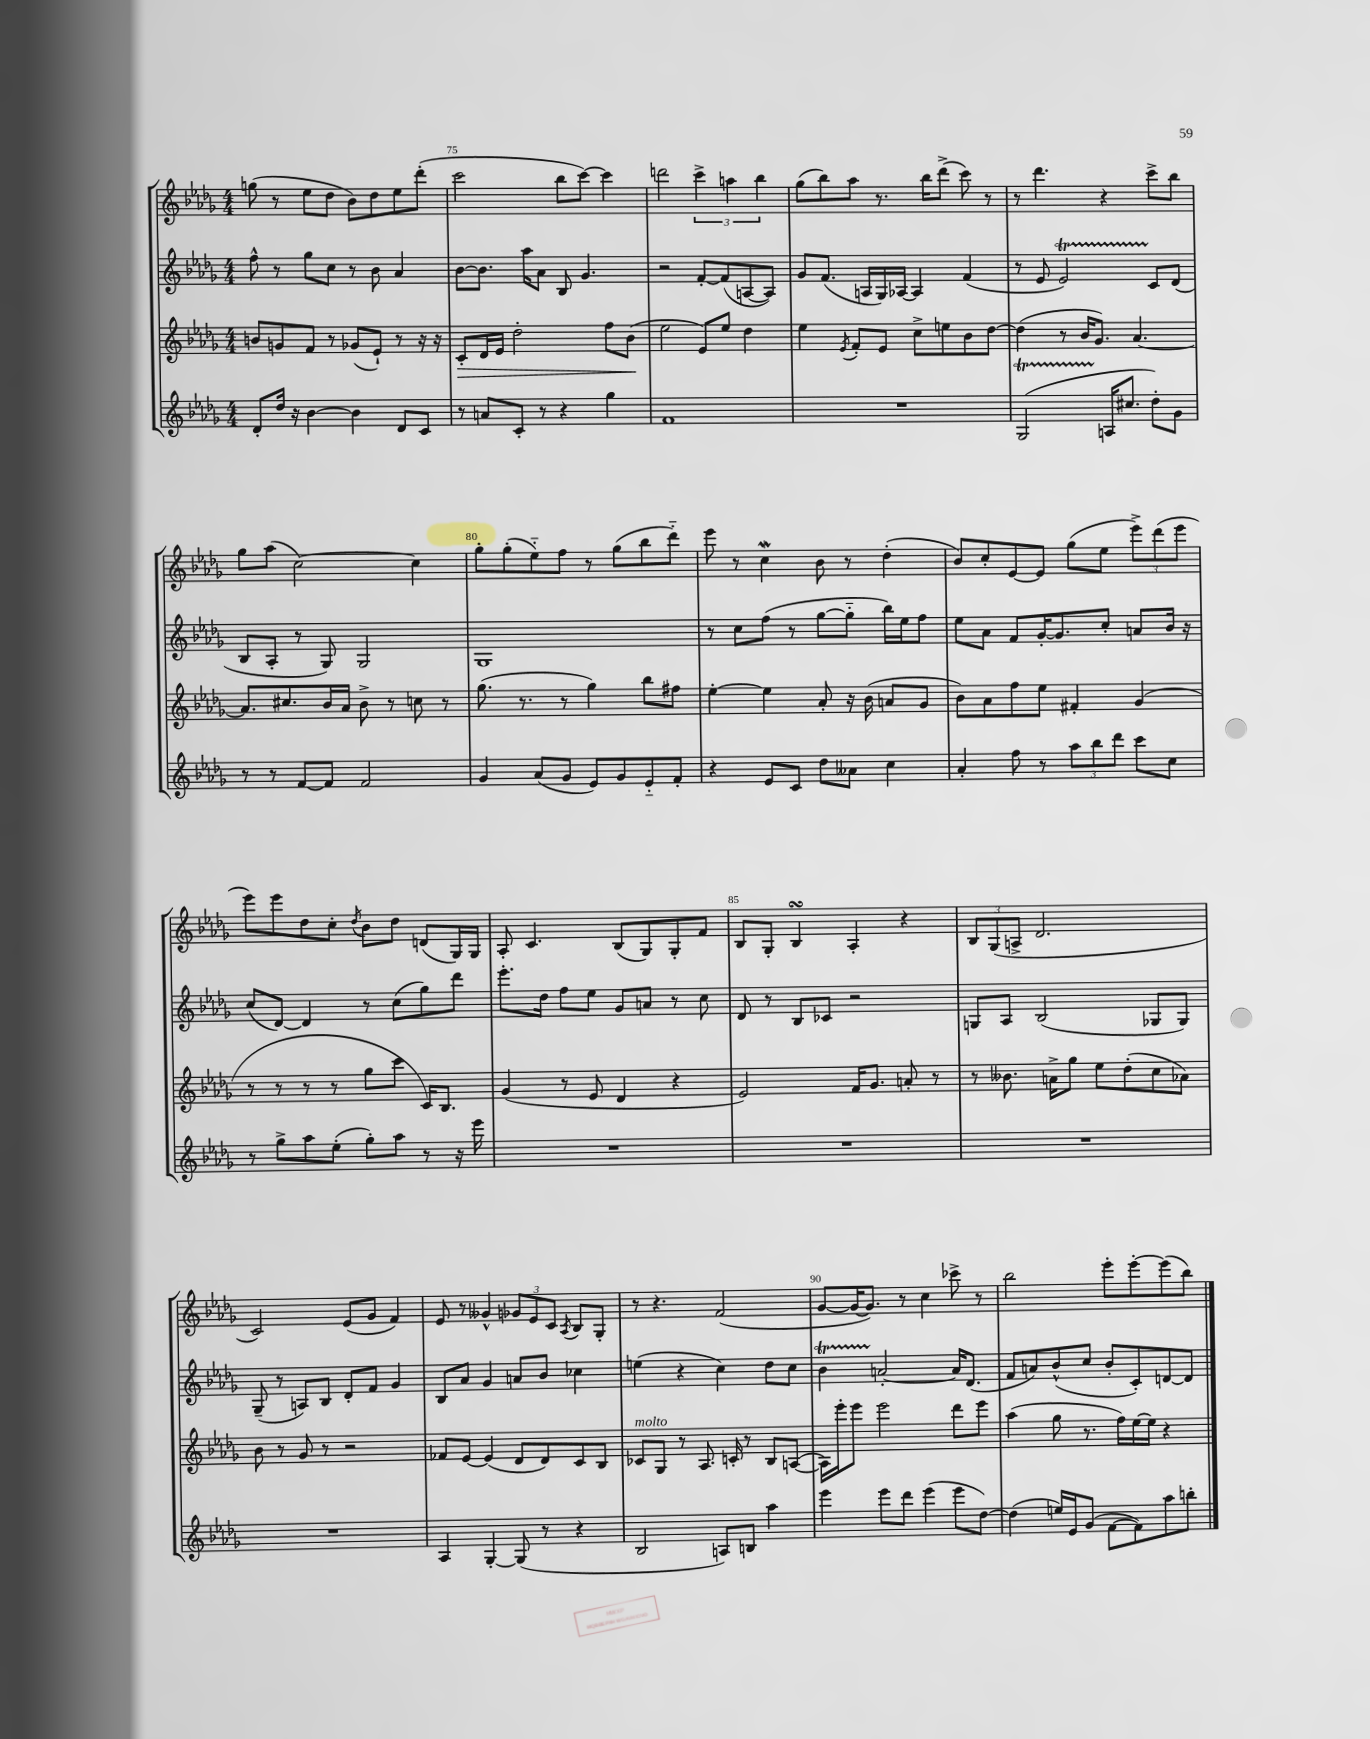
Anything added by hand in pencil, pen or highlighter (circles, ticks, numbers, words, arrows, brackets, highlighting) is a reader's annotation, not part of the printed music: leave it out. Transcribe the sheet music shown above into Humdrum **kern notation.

**kern	**kern	**kern	**kern
*staff4	*staff3	*staff2	*staff1
*clefG2	*clefG2	*clefG2	*clefG2
*k[b-e-a-d-g-]	*k[b-e-a-d-g-]	*k[b-e-a-d-g-]	*k[b-e-a-d-g-]
*M4/4	*M4/4	*M4/4	*M4/4
8d-'	8b	8ff^^	(8gg
16dd-	8g	8r	8r
16r	.	.	.
[4b-	8f	8gg-	8ee-
.	8r	8cc	8dd-
4b-]	(8g-	8r	8b-)
.	8e-`)	8b-	8dd-
8d-	8r	4a-	8ee-
8c	16r	.	(8ddd-'
.	16r	.	.
=	=	=	=
8r	8c'	[8b-	2ccc
8a	16d-	8.b-]	.
.	16e-	.	.
8c'	2dd-'	.	.
.	.	16aa-	.
8r	.	8a-	.
4r	.	8B-	8bb-
.	.	4.g-	[8ccc)
4gg-	8ff	.	4ccc]
.	(8b-	.	.
=	=	=	=
1f	2ee-	2r	2ddd
.	8e-)	[8f'	6ccc^
.	8ee-	(8f]	.
.	.	.	6aa
.	4dd-	[8A	.
.	.	.	6bb-
.	.	8A])	.
=	=	=	=
1r	4ee-	8g-	(8gg-
.	.	(8.f	8bb-)
.	8qe-	.	.
.	8f'	.	8aa-
.	.	16A	.
.	8e-	16G-)	8.r
.	.	[16A-	.
.	8cc^	4A-]	.
.	.	.	16bb-
.	8ee	.	(8ddd-^
.	8b-	(4f	8ccc)
.	[8dd-	.	8r
=	=	=	=
(2G-	(4dd-]	8r	8r
.	.	8e-	4.ddd-
.	8r	2e-)	.
.	16b-	.	.
.	8.g-)	.	.
16A	.	.	4r
8.cc#	.	.	.
.	[4.a-	.	.
8dd-')	.	8c	8ccc^
8g-	.	(8d-	8bb-
=	=	=	=
8r	8.a-]	8B-	8gg-
8r	.	8A-'	(8aa-
.	8.cc#	.	.
[8f	.	8r	[2cc)
8f]	16b-	8G-)	.
.	16a-	.	.
2f	8b-^	2G-	.
.	8r	.	.
.	8cc	.	4cc]
.	8r	.	.
=	=	=	=
4g-	(8.gg-	1G-	8gg-'
.	.	.	(8gg-'
.	8.r	.	.
(8a-	.	.	8ee-'~)
8g-	8r	.	8ff
8e-)	4gg-)	.	8r
8g-	.	.	(8gg-
8e-'~	8bb-	.	8bb-
8f'	8ff#	.	8ddd-'~)
=	=	=	=
4r	[4ee-'	8r	8eee-
.	.	8cc	8r
8e-	4ee-]	(8ff	4cc
8c	.	8r	.
8dd-	8a-'	[8gg-	8b-
8a--	16r	8gg-'~]	8r
.	(16b-	.	.
4cc	8a	16bb-)	(4dd-'
.	.	16ee-	.
.	8g-	8ff	.
=	=	=	=
4a-'	8b-)	8ee-	8b-)
.	8a-	8a-	8cc'
8ff	8ff	8f	[8e-
8r	8ee-	[16g-'	8e-]
.	.	8.g-]	.
12aa-	4f#'	.	(8gg-
12bb-	.	.	.
.	.	8cc'	8ee-
12ddd-	.	.	.
8ccc	(4g-	8a	12eee-^)
.	.	.	(12ddd-
8cc	.	16b-	.
.	.	.	12eee-
.	.	16r	.
=	=	=	=
8r	8r	(8cc	8eee-)
8gg-^	8r	[8d-)	8eee-
8aa-	8r	4d-]	8dd-
(8ee-'	8r	.	8cc'
.	.	.	8qdd-
8gg-')	8gg-	8r	8b-
8aa-	8ccc	(8cc	8dd-
8r	16c)	8gg-)	(8d
.	8.B-	.	.
16r	.	8ddd-	16G-)
16eee-	.	.	16G-
=	=	=	=
1r	(4g-	8.eee-'	8A-'
.	.	.	4.c
.	.	16dd-	.
.	8r	8ff	.
.	8e-	8ee-	.
.	4d-	8g-	(8B-
.	.	8a	8G-)
.	4r	8r	8G-'
.	.	8cc	8f
=	=	=	=
1r	2e-)	8d-	8B-
.	.	8r	8G-'
.	.	8B-	4B-
.	.	8c-	.
.	16f	2r	4A-'
.	8.g-	.	.
.	8a'	.	4r
.	8r	.	.
=	=	=	=
1r	8r	8G	12B-
.	.	.	(12G-
.	8.b--	8A-	.
.	.	.	12A^
.	.	(2B-	2.d-
.	16a^	.	.
.	8gg-	.	.
.	8ee-	.	.
.	(8dd-'	.	.
.	8cc	8G-	.
.	8a-)	8G-)	.
=	=	=	=
1r	8b-	(8G-~	2c)
.	8r	8r	.
.	8g-	8A)	.
.	8r	8B-	.
.	2r	8d-'	(8e-
.	.	8f	8g-
.	.	4g-	4f)
=	=	=	=
4A-	8f-	8B-	8e-
.	[8e-	8a-	8r
[4G-'	(4e-]	4g-	4g--^^
(8G-]	8d-	8a	12g-
.	.	.	12e-
8r	8d-)	8b-	.
.	.	.	12c
.	.	.	8qA-
4r	8c	4cc-	8B-
.	8B-	.	8G-'
=	=	=	=
2B-	8c-	(4ee	8r
.	8G-	.	4.r
.	8r	4r	.
.	8.A-	.	.
8A)	.	4cc)	(2f
.	16c'	.	.
8B	8r	.	.
4aa-	8B-	8dd-	.
.	([8A	8cc	.
=	=	=	=
4eee-	16A])	4b-	[8g-
.	16eee-'	.	.
.	8eee-	.	16g-_
.	.	.	8.g-])
8eee-	2eee-	[2a'	.
8ddd-	.	.	8r
(4eee-	.	.	4cc
8eee-	8ddd-	16a]	8ccc-^
.	.	(8.d-	.
[8dd-)	8eee-	.	8r
=	=	=	=
(4dd-]	(4aa-	8f	2bb-
.	.	8a)	.
16ee)	8gg-	(8b-^^	.
16e-	.	.	.
(8g-	8.r	8cc	.
[8f	.	8b-'	8eee-'
.	16ff)	.	.
8f])	[16ee-	8c')	[8eee-'
.	16ee-]	.	.
8aa-	4r	[8d	(8eee-]
8bb'	.	8d]	8bb-)
==	==	==	==
*-	*-	*-	*-
